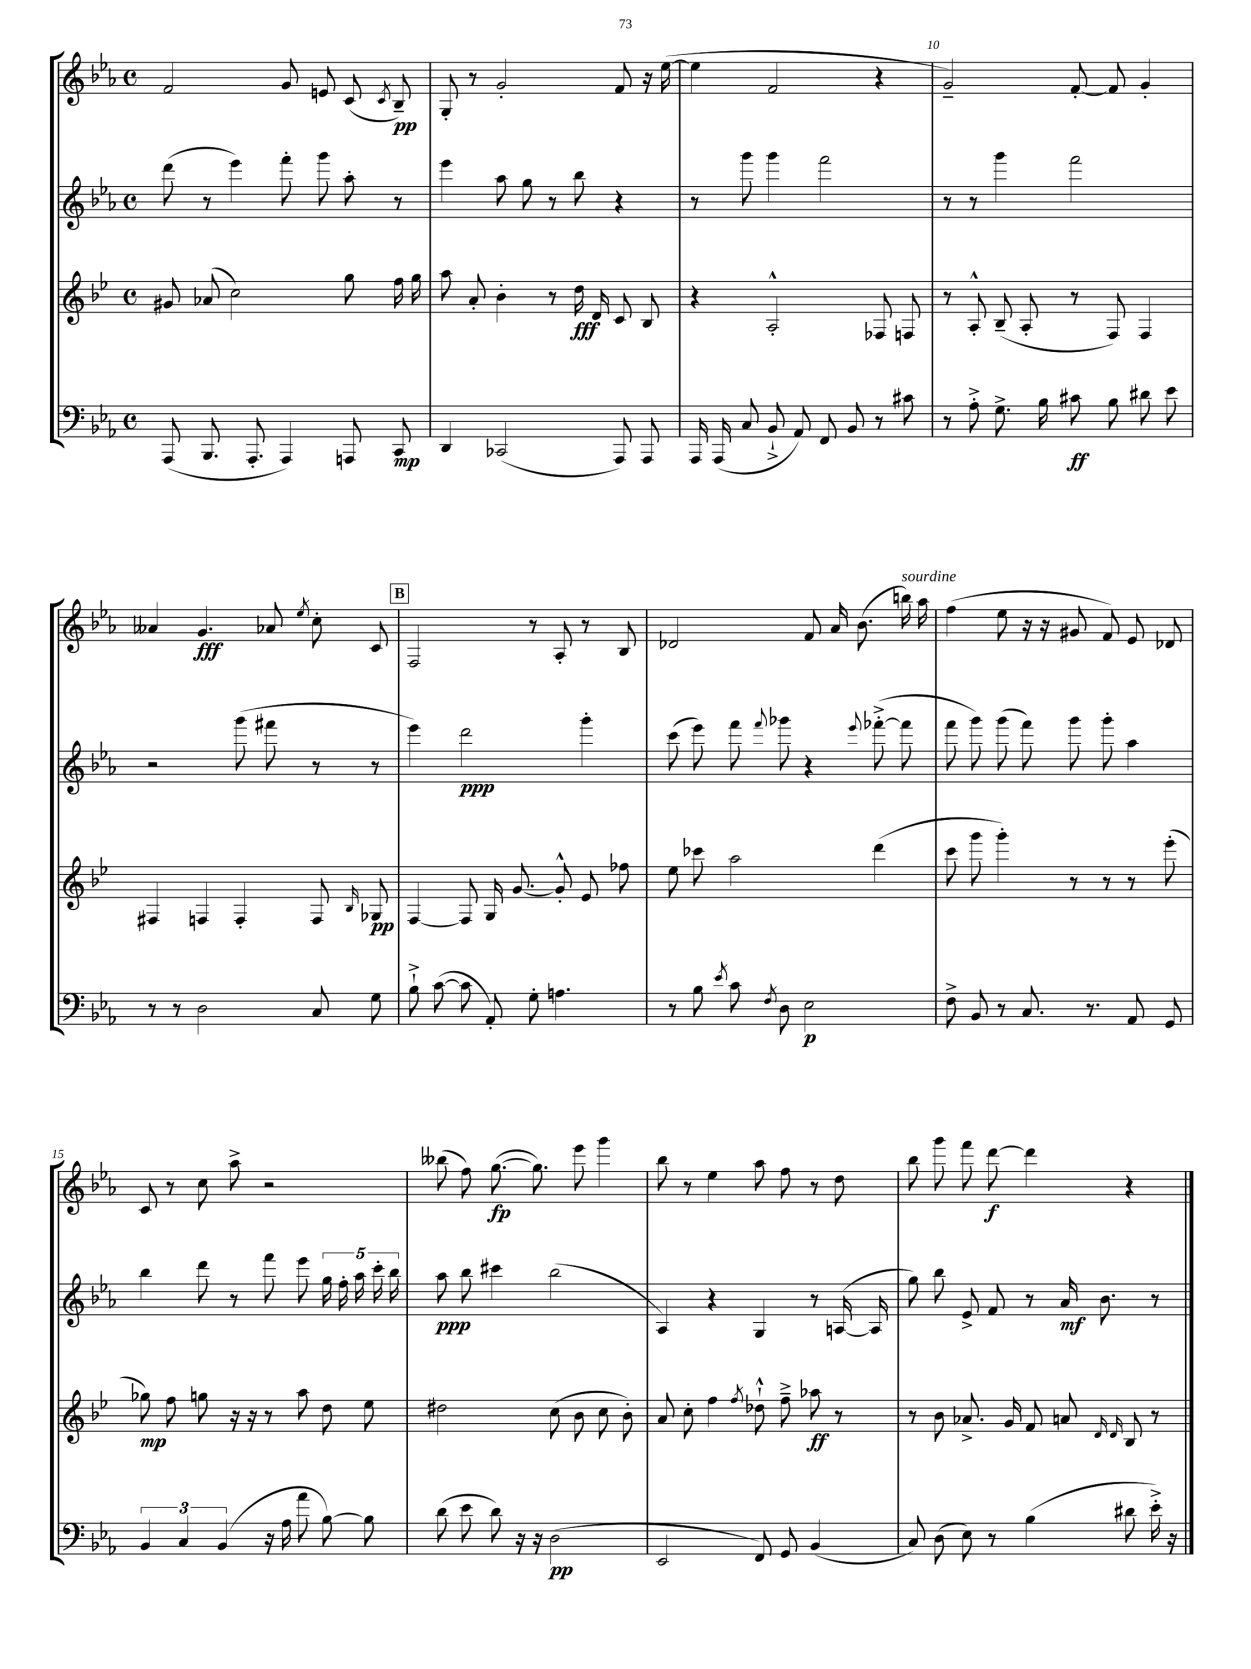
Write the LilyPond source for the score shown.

<<
\new StaffGroup <<
\new Staff = "s0" {
    \clef treble \key ees \major \defaultTimeSignature \time 4/4
    \autoBeamOff f'2 g'8 e'8 c'8( \acciaccatura { c'8 } bes8--\pp) |
    g8-. r8 g'2-. f'8 r16 ees''16~( |
    ees''4 f'2 r4 |
    g'2--) f'8~-. f'8 g'4-. |
    aeses'4 g'4.\fff aes'8 \acciaccatura { ees''8 } c''8-. c'8 |
    \mark \markup { \box "B" } f2 r8 aes8-. r8 bes8 |
    des'2 f'8 aes'16 bes'8.( b''16^\markup { \italic "sourdine" }) aes''16 |
    f''4( ees''8 r16 r16 gis'8 f'8) ees'8 des'8 |
    c'8 r8 c''8 aes''8-> r2 |
    beses''8( f''8) g''8.~\fp( g''8.) ees'''8 g'''4 |
    bes''8 r8 ees''4 aes''8 f''8 r8 d''8 |
    bes''8 g'''8 f'''8 d'''8~\f d'''4 r4 \bar "|." |
}
\new Staff = "s1" {
    \clef treble \key ees \major \defaultTimeSignature \time 4/4
    \autoBeamOff d'''8( r8 ees'''4) f'''8-. g'''8 aes''8-. r8 |
    ees'''4 aes''8 g''8 r8 bes''8 r4 |
    r8 g'''8 g'''4 f'''2 |
    r8 r8 g'''4 f'''2 |
    r2 g'''8( fis'''8 r8 r8 |
    \mark \markup { \box "B" } ees'''4) d'''2\ppp g'''4-. |
    c'''8( ees'''8) f'''8 \appoggiatura { f'''8 } ges'''8 r4 \appoggiatura { ees'''8 } fes'''8~-.->( fes'''8 |
    f'''8 g'''8) g'''8( f'''8) g'''8 g'''8-. aes''4 |
    bes''4 d'''8 r8 f'''8 ees'''8 \tuplet 5/4 { g''16 f''16-. aes''16 c'''16-. bes''16 } |
    aes''8\ppp bes''8 cis'''4 bes''2( |
    aes4) r4 g4 r8 a16~( a16 |
    g''8) bes''8 ees'8-> f'8 r8 aes'16\mf bes'8. r8 \bar "|." |
}
\new Staff = "s2" {
    \clef treble \key bes \major \defaultTimeSignature \time 4/4
    \autoBeamOff gis'8 aes'8( c''2) g''8 f''16 g''16 |
    a''8 a'8-. bes'4-. r8 d''16\fff d'16 c'8 bes8 |
    r4 a2-.-^ fes8 f8 |
    r8 a8-.-^ bes8--( a8-. r8 f8) f4 |
    fis4 f4 f4-. f8 \grace { bes16 } ges8\pp |
    \mark \markup { \box "B" } f4~ f8 g16 g'8.~ g'8-.-^ ees'8 fes''8 |
    ees''8 ces'''8 a''2 d'''4( |
    c'''8 g'''8 g'''4-.) r8 r8 r8 ees'''8-.( |
    ges''8\mp) f''8 g''8 r16 r16 r8 a''8 d''8 ees''8 |
    dis''2 c''8( bes'8 c''8 bes'8-.) |
    a'8 c''8-. f''4 \acciaccatura { f''8 } des''8-!-^ f''8---> aes''8\ff r8 |
    r8 bes'8 aes'8.-> g'16 f'8 a'8 \grace { d'16 d'16 } bes8 r8 \bar "|." |
}
\new Staff = "s3" {
    \clef bass \key ees \major \defaultTimeSignature \time 4/4
    \autoBeamOff aes,,8( bes,,8. aes,,8.-. aes,,4) a,,8 c,8\mp |
    d,4 ces,2( aes,,8) aes,,8 |
    aes,,16 aes,,16( c8 bes,8-!-> aes,8) f,8 bes,8 r8 cis'8 |
    r8 aes8-.-> g8.-> bes16 cis'8\ff bes8 dis'8 ees'8 |
    r8 r8 d2 c8 g8 |
    \mark \markup { \box "B" } bes8-!-> c'8~( c'8 aes,8-.) g8-. a4. |
    r8 bes8 \acciaccatura { ees'8 } c'8 \acciaccatura { f8 } d8 ees2\p |
    f8-> bes,8 r8 c8. r8. aes,8 g,8 |
    \tuplet 3/2 { bes,4 c4 bes,4( } r16 aes16 aes'8 bes8~) bes8 |
    d'8( ees'8 d'8) r16 r16 d2\pp( |
    ees,2 f,8) g,8 bes,4( |
    c8) d8( ees8) r8 bes4( dis'8 ees'16-.->) r16 \bar "|." |
}
>>
>>
\layout { \context { \Score currentBarNumber = #7 \override BarNumber.break-visibility = ##(#f #t #t) barNumberVisibility = #(every-nth-bar-number-visible 5) } }
